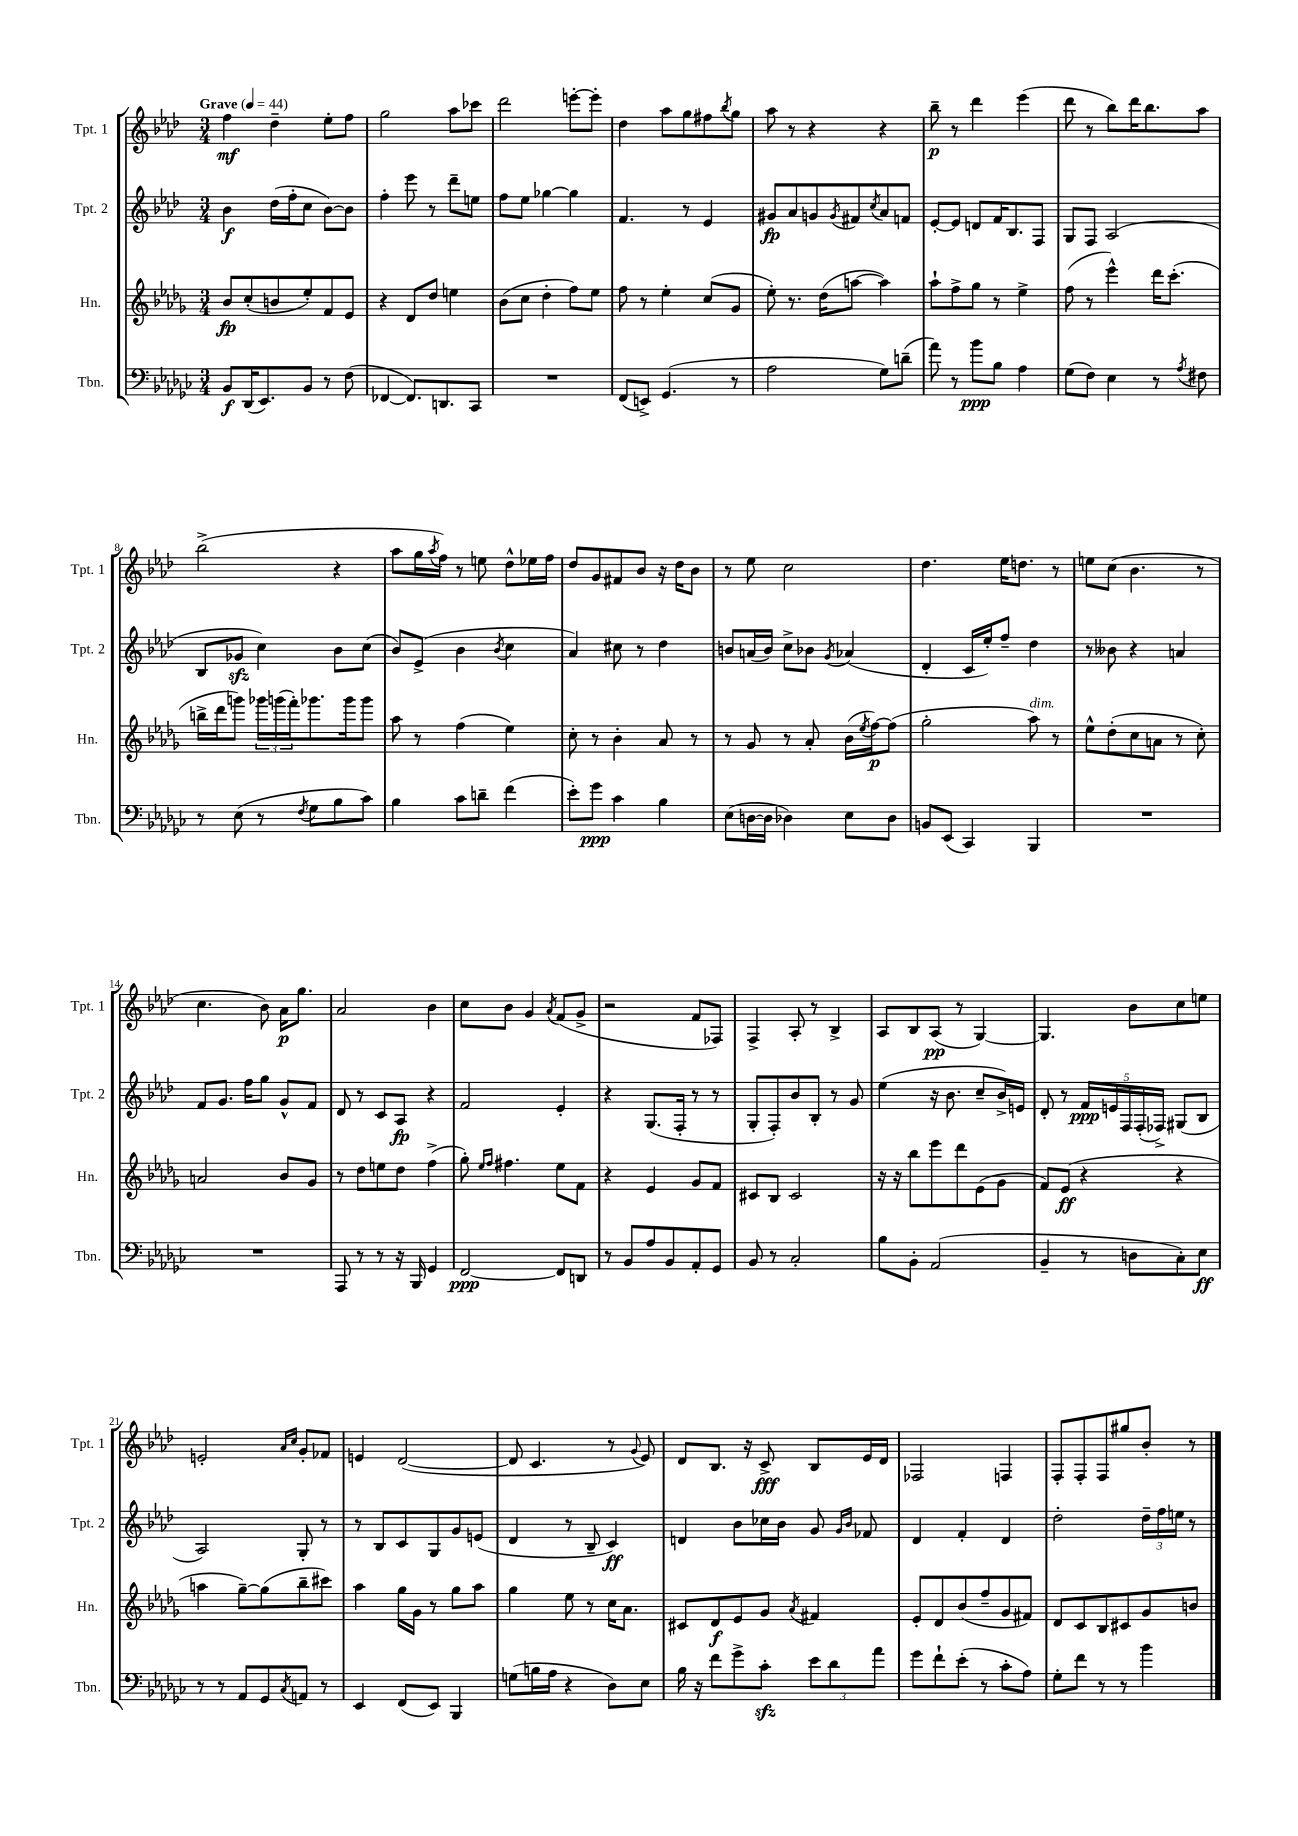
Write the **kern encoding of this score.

**kern	**kern	**kern	**kern
*staff4	*staff3	*staff2	*staff1
*clefF4	*clefG2	*clefG2	*clefG2
*k[b-e-a-d-g-c-]	*k[b-e-a-d-g-]	*k[b-e-a-d-]	*k[b-e-a-d-]
*M3/4	*M3/4	*M3/4	*M3/4
*MM44	*MM44	*MM44	*MM44
8BB-	8b-	4b-	4ff
(16DD-	(8cc'	.	.
8.EE-)	.	.	.
.	8b	(16dd-	4dd-~
.	.	16ff'	.
8BB-	8ee-')	8cc	.
8r	8f	[8b-)	8ee-'
(8F	8e-	8b-]	8ff
=	=	=	=
[4FF-	4r	4ff'	2gg
8.FF-])	8d-	8eee-	.
.	8dd-	8r	.
8.DD	.	.	.
.	4ee	8ddd-~	8aa-
8CC-	.	8ee	8ccc-
=	=	=	=
2.r	(8b-	8ff	2ddd-
.	8cc	8ee-	.
.	4dd-'	[4gg-	.
.	8ff)	4gg-]	[8eee'
.	8ee-	.	8eee']
=	=	=	=
(8FF	8ff	4.f	4dd-
8EE^)	8r	.	.
(4.GG-	4ee-'	.	8aa-
.	.	8r	8gg
.	(8cc	4e-	8ff#
.	.	.	8qbb-
8r	8g-	.	8gg
=	=	=	=
2A-	8ee-')	8g#	8aa-
.	8.r	8a-	8r
.	.	8g	4r
.	(16dd-	.	.
.	.	8qg	.
.	[8aa	8f#	.
.	.	8qcc	.
8G-)	4aa])	8a-	4r
(8d~	.	8f	.
=	=	=	=
8a-)	8aa-`	[8e-'	8bb-~
8r	8ff^	8e-]	8r
8b-	8gg-	8d	4ddd-
8B-	8r	16f	.
.	.	8.B-	.
4A-	4ee-^	.	(4eee-
.	.	8F	.
=	=	=	=
(8G-	(8ff	8G	8ddd-
8F)	8r	8F	8r
4E-	4eee-^^)	(2A-	8bb-)
.	.	.	16ddd-
.	.	.	8.bb-
8r	16ddd-	.	.
.	(8.ccc'	.	.
8qA-	.	.	.
8F#	.	.	8aa-
=	=	=	=
8r	16bb^	8B-	(2bb-^
.	16ddd-	.	.
(8E-	8ggg)	8g-	.
8r	24ggg-	4cc)	.
.	(24ggg	.	.
.	24fff')	.	.
8qF	.	.	.
8G-	8.ggg-	.	.
8B-	.	8b-	4r
.	16ggg-	.	.
8c-)	8ggg-	(8cc	.
=	=	=	=
4B-	8aa-	8b-)	8aa-
.	8r	(8e-^	16gg
.	.	.	8qaa-
.	.	.	16ff)
8c-	(4ff	4b-	8r
8d~	.	.	8ee
.	.	8qb-	.
(4f	4ee-)	4cc	8dd-^^
.	.	.	16ee-
.	.	.	16ff
=	=	=	=
8e-')	8cc'	4a-)	8dd-
8g-	8r	.	8g
4c-	4b-'	8cc#	8f#
.	.	8r	8b-
4B-	8a-	4dd-	16r
.	.	.	16dd-
.	8r	.	8b-
=	=	=	=
(8E-	8r	8b	8r
[16D	8g-	(16a	8ee-
16D]	.	16b)	.
4D-)	8r	8cc^	2cc
.	8a-'	8b-	.
.	.	8qg	.
8E-	(16b-	(4a-	.
.	8qee-	.	.
.	[16ff)	.	.
8D-	(8ff]	.	.
=	=	=	=
8BB	2gg-'	4d-'	4.dd-
(8EE-	.	.	.
4CC-)	.	16c	.
.	.	16ee-')	.
.	.	8ff~	16ee-
.	.	.	8.dd
4BBB-	8aa-)	4dd-	.
.	8r	.	8r
=	=	=	=
2.r	8ee-^^	8r	8ee
.	(8dd-'	8b--	(8cc
.	8cc	4r	4.b-
.	8a	.	.
.	8r	4a	.
.	8cc')	.	8r
=	=	=	=
2.r	2a	8f	4.cc
.	.	8.g	.
.	.	16ff	.
.	.	8gg	8b-)
.	8b-	8g^^	16a-
.	.	.	8.gg
.	8g-	8f	.
=	=	=	=
8AAA-	8r	8d-	2a-
8r	8dd-	8r	.
8r	8ee	8c	.
16r	8dd-	8A-	.
16BBB-	.	.	.
4GG-	(4ff^	4r	4b-
=	=	=	=
[2FF	8gg-')	2f	8cc
.	16qqee-	.	.
.	16qqff	.	.
.	4.ff#	.	8b-
.	.	.	4g
.	.	.	8qa-
8FF]	8ee-	4e-'	(8f
8DD	8f	.	8g^
=	=	=	=
8r	4r	4r	2r
8BB-	.	.	.
8A-	4e-	(8.G	.
8BB-	.	.	.
.	.	16F'	.
8AA-'	8g-	8r	8f
8GG-	8f	8r	8F-)
=	=	=	=
8BB-	8c#	8G'	4F^
8r	8B-	8F')	.
2C-'	2c#	8b-	8A-'
.	.	8B-'	8r
.	.	8r	4B-^
.	.	8g	.
=	=	=	=
8B-	16r	(4ee-	8A-
.	16r	.	.
8BB-'	8bb-	.	8B-
(2AA-	8eee-	16r	(8A-
.	.	8.b-	.
.	8ddd-	.	8r
.	(8e-	8cc~	[4G)
.	8g-	16b-^)	.
.	.	16e	.
=	=	=	=
4BB-~	8f)	8d-'	4.G]
.	(8e-	8r	.
8r	4r	20f	.
.	.	20e	.
.	.	20F	.
8D	.	.	8b-
.	.	(20F'	.
.	.	20F-^)	.
8C-')	4r	(8G#	8cc
8E-	.	8B-	8ee
=	=	=	=
8r	4aa	2A-)	2e'
8r	.	.	.
8AA-	[8gg-~)	.	.
8GG-	(8gg-]	.	.
.	.	.	16qqa-
8qC-	.	.	16qqcc
8AA	8bb-~	8G'	8g'
8r	8ccc#)	8r	8f-
=	=	=	=
4EE-	4aa-	8r	4e
.	.	8B-	.
(8FF	16gg-	8c	([2d-
.	16g-	.	.
8EE-)	8r	8G	.
4BBB-	8gg-	8g	.
.	8aa-	(8e	.
=	=	=	=
(8G	4gg-	4d-	8d-]
16B	.	.	4.c
16A-	.	.	.
4r	8ee-	8r	.
.	8r	8B-~	.
8D-)	16cc	4c)	8r
.	8.a-	.	.
.	.	.	8qqg
8E-	.	.	8e-)
=	=	=	=
16B-	8c#	4d	8d-
16r	.	.	.
8f	8d-	.	8.B-
8g-^	8e-	8b-	.
.	.	.	16r
8c-'	8g-	16cc-	8c^
.	.	16b-	.
.	8qa-	.	.
12e-	4f#	8g	8B-
12d-	.	.	.
.	.	16qqg	.
.	.	16qqb-	.
.	.	8f-	16e-
12a-	.	.	.
.	.	.	16d-
=	=	=	=
8g-	8e-'	4d-	2F-
8f`	8d-	.	.
(8e-'	(8b-	4f'	.
8r	8ff~	.	.
8c-'	8g-	4d-	4F
8A-)	8f#)	.	.
=	=	=	=
8G-'	8d-	2dd-'	8F'
8f	8c	.	8F'
8r	8B-	.	8F
8r	8c#	.	8gg#
4b-	8g-	24dd-~	8b-'
.	.	24ff	.
.	.	24ee	.
.	8b	8r	8r
==	==	==	==
*-	*-	*-	*-
